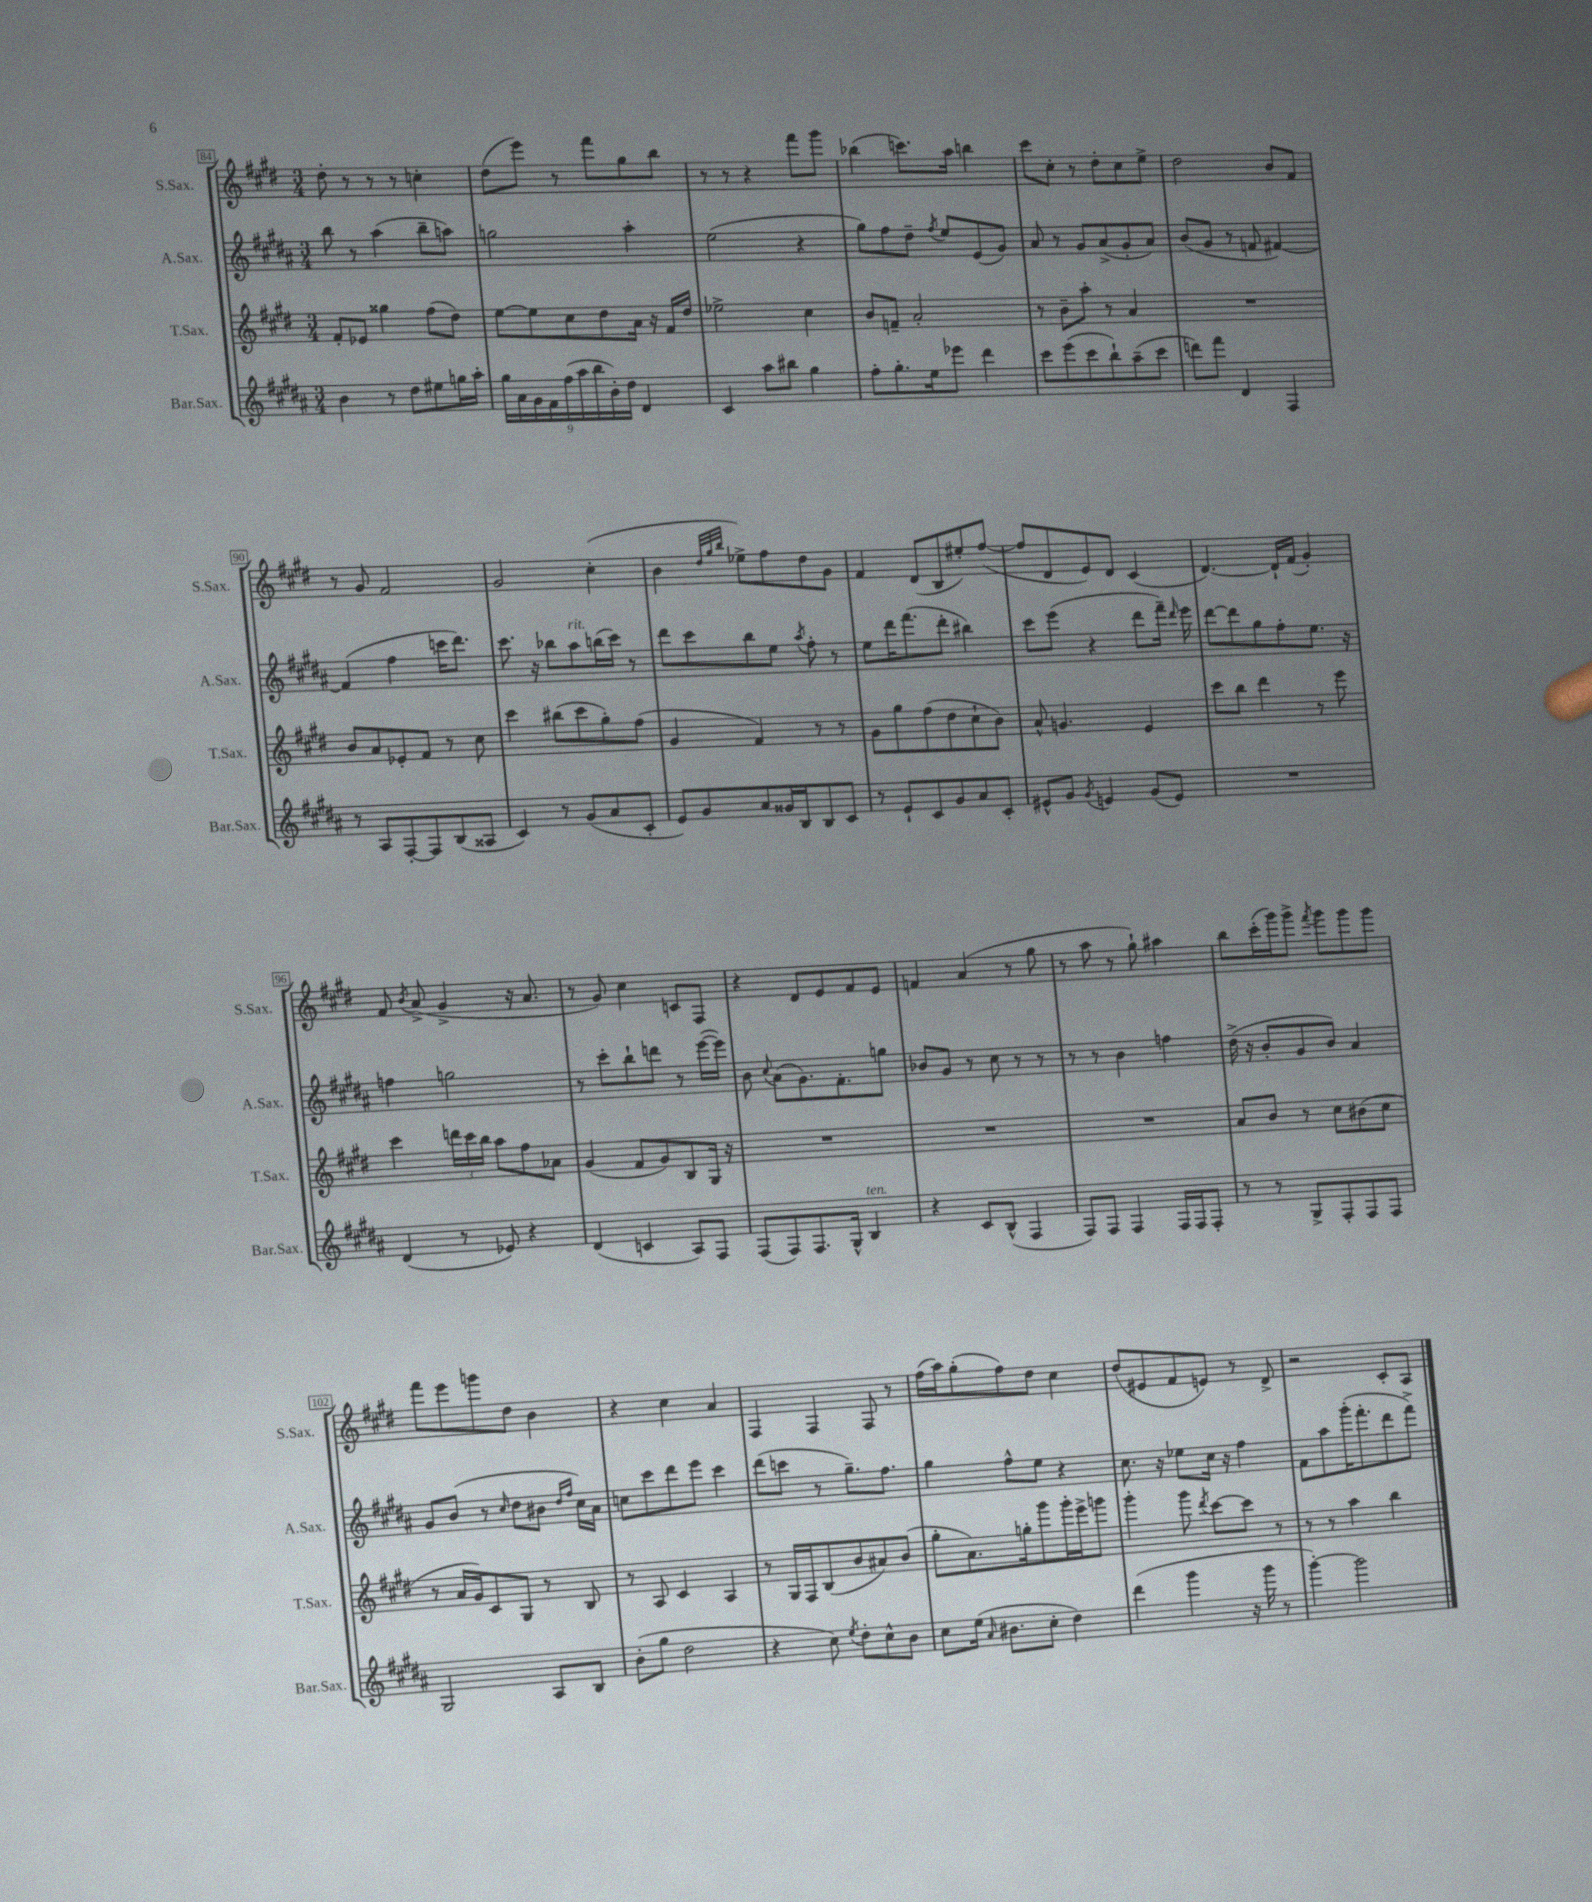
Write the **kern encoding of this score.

**kern	**kern	**kern	**kern
*part4	*part3	*part2	*part1
*staff4	*staff3	*staff2	*staff1
*I"Bar.Sax.	*I"T.Sax.	*I"A.Sax.	*I"S.Sax.
*I'Bar.Sax.	*I'T.Sax.	*I'A.Sax.	*I'S.Sax.
*clefG2	*clefG2	*clefG2	*clefG2
*k[f#c#g#d#a#]	*k[f#c#g#d#]	*k[f#c#g#d#a#]	*k[f#c#g#d#]
*M3/4	*M3/4	*M3/4	*M3/4
=84	=84	=84	=84
4b\	8f#'/L	8bb\	8dd#'\
.	8e-X/J	8r	8r
8r	4gg##X\	(4aa#\	8r
8dd#\L	.	.	8r
8ee#X\	(8ff#\L	8bb~\L	4ccn'\
16ggn\L	8dd#\J)	8aan\J)	.
16aa#'\JJ	.	.	.
=85	=85	=85	=85
18gg#\LL	[8ee\L	2ggn\	(8dd#\L
18a#\	.	.	.
18g#\	.	.	.
.	8ee\]	.	8eee\J)
18f#\	.	.	.
(18ff#\	.	.	.
.	8cc#\	.	8r
18aa#\	.	.	.
18bb\	.	.	.
.	8dd#\	.	8fff#\L
18b'\)	.	.	.
18dd#\JJ	.	.	.
4d#/	16a\Jk	4aa#'\	8gg#\
.	16r	.	.
.	16f#/LL	.	8bb\J
.	16dd#/JJ	.	.
=86	=86	=86	=86
4c#/	2ee-X^\	(2ee\	8r
.	.	.	8r
8aa#\L	.	.	4r
8bb#X\J	.	.	.
4gg#\	4cc#\	4r	8fff#\L
.	.	.	8ggg#\J
=87	=87	=87	=87
8ff#'\L	8b/L	8gg#\L)	(4bb-X\
8.gg#'\	8fn~/J	8ff#\	.
.	2a'/	8dd#~\J	8.cccn\L)
16ee\k	.	.	.
.	.	8qff#/	.
8eee-X\J	.	8ee/L	.
.	.	.	16aa\Jk
4ddd#\	.	(8e/	4bbn\
.	.	8g#/J)	.
=88	=88	=88	=88
8ccc#\L	8r	8a#/	8ccc#\L
(8eee\	8b~\L	8r	8cc#'\J
8ccc#\	8aa'\J	8g#/L	8r
8bb`\)	8r	(8a#^/	8dd#'\L
(8aa#~\	4a/	8g#'/	8cc#\
8ccc#\J	.	8a#/J)	8ee^\J
=89	=89	=89	=89
8dddn\L)	2.r	(8b/L	2dd#\
8fff#\J	.	8g#/J	.
4d#/	.	8r	.
.	.	8fn/	.
4F#/	.	[4f#X/)	8b/L
.	.	.	8f#/J
!!LO:LB:g=z
=90	=90	=90	=90
8r	8b/L	(4f#/]	8r
8A#/L	8a/	.	8g#/
[8F#'/	8e-X'/	4ff#\	2f#/
8F#/]	8f#/J	.	.
(8B/	8r	16cccn\KL	.
.	.	8.ddd#\J)	.
8A##X/J	8cc#\	.	.
=91	=91	=91	=91
4c#/)	4ccc#\	8.ccc#\	2g#/
.	.	16r	.
8r	(8bb#X\L	8bb-X\L	.
!	!	!LO:TX:a:i:t=rit.	!
(8g#/L	8ccc#\	8aa#\	.
8a#/	8gg#'\)	(16bbn\L	(4cc#'\
.	.	16ccc#\JJ)	.
8c#'/J	(8ff#\J	8r	.
=92	=92	=92	=92
8e/L)	4g#/	8ddd#\L	4b\
8g#/	.	8ccc#\	.
.	.	.	32qqdd#/LLL
.	.	.	32qqgg#/
.	.	.	32qqbb/JJJ
8a#/	4f#/)	8bb\	8ee-X^\L)
16g##X/L	.	8ee\J	8ff#\
16B/J	.	.	.
.	.	8qaa#/	.
8B/	8r	8ff#'\	8dd#\
8c#/J	8r	8r	8g#\J
=93	=93	=93	=93
8r	8g#\L	8ee\L	4f#/
8e`/L	8gg#\	16ddd#\K	.
.	.	(8.fff#\	.
8c#/	(8ff#\	.	(8d#/L
8g#/	8dd#\	8ddd#'\J	8B/
8a#/	8cc#`\	4bb#X\)	8ee#X'/)
8c#'/J	8b\J)	.	([8ff#/J
=94	=94	=94	=94
8e#X^^/L	8a^^/	8ccc#\L	8ff#/L]
8g#/J	4.gn/	(8eee\J	8d#/
8qg#/	.	.	.
4en/	.	4r	8e/)
.	.	.	8d#/J
(8g#/L	4e/	8ddd#\L	(4c#/
8e/J)	.	16fff#~\Jk)	.
.	.	16qqddd#/	.
.	.	16eee\	.
=95	=95	=95	=95
2.r	8ccc#\L	[8ddd#\L	[4.d#/)
.	8bb\J	8ddd#\]	.
.	4ddd#\	8gg#\	.
.	.	8ff#'\	16d#`/LL]
.	.	.	(16f#/JJ
.	8r	8.ee\J	4g#'/)
.	8eee\	.	.
.	.	16r	.
!!LO:LB:g=z
=96	=96	=96	=96
(4d#/	4ccc#\	4ffn\	8f#/
.	.	.	8qb/
.	.	.	(8a^/
8r	24dddn\LL	2ggn\	4g#^/
.	24ccc#\	.	.
.	24bb\JJ	.	.
8e-X/)	8aa\L	.	.
4r	8ff#\	.	16r
.	.	.	8.a/
.	8a-X\J	.	.
=97	=97	=97	=97
(4d#/	(4g#/	8r	8r
.	.	8ccc#'\L	8g#/)
4cn/	8f#/L	8bb`\	4cc#\
.	8g#/)	8dddn\J	.
8A#/L)	8B/	8r	8cn/L
8F#/J	16G#/Jk	([16eee\LL	8F#/J
.	16r	16eee\JJ])	.
=98	=98	=98	=98
(8F#/L	2.r	8b\	4r
.	.	8qqcc#/	.
8F#/)	.	(8a#\L	.
8.F#/	.	8.g#\)	8d#/L
.	.	.	8e/
16G#^^/Jk	.	8.f#'\	.
!LO:TX:a:i:t=ten.	!	!	!
4B/	.	.	8f#/
.	.	8ggn\J	8e/J
=99	=99	=99	=99
4r	2.r	8b-X/L	4fn/
.	.	8g#/J	.
8c#/L	.	8r	(4a/
(8B^^/J	.	8cc#\	.
4F#/	.	8r	8r
.	.	8r	8gg#\
=100	=100	=100	=100
8F#/L)	2.r	8r	8r
8F#/J	.	8r	8aa\
4F#/	.	4b\	8r
.	.	.	8gg#`\)
16F#/LL	.	4ffn\	4aa#X\
16F#/J	.	.	.
8F#'/J	.	.	.
=101	=101	=101	=101
8r	8a/L	(16dd#^\	8bb\L
.	.	16r	.
8r	8b/J	8b'/L	(16ccc#'\L
.	.	.	16ggg#\J)
8G#^/L	8r	8g#/	8ggg#^\J
.	.	.	8qfff#/
8F#'/	8cc#\L	8b/J)	8ggg#\L
8F#/	(8b#X\	4a#/	8ggg#\
8F#/J	8cc#\J	.	8ggg#\J
!!LO:LB:g=z
=102	=102	=102	=102
2G#/	8r	8g#/L	8fff#\L
.	16a/LL	(8b/J	8eee\
.	16g#/J)	.	.
.	8c#/	8r	8gggn\
.	.	16qqcc#/	.
.	8G#/J	8dd#\L	8dd#\J
8A#/L	8r	8b#X\J	4b\
.	.	16qqdd#/LL	.
.	.	16qqff#/JJ	.
8B/J	8B/	16cc#\LL)	.
.	.	16a#\JJ	.
=103	=103	=103	=103
(8b'\L	8r	8ccn\L	4r
8gg#\J	8A/	8ccc#\	.
2dd#\	4c#/	8ddd#\	4cc#\
.	.	8eee\J	.
.	4A/	4ccc#\	4a/
=104	=104	=104	=104
4r	8r	(8ddd#\L	4F#/
.	16G#/LL	8cccn\J	.
.	16F#/J	.	.
8cc#\)	(8B/	8r	4F#/
8qee/	.	.	.
8dd#'\L	8b/	8.gg#~\L)	.
8cc#^^\	8a#X/)	.	8F#/
.	.	8.ff#\J	.
8b\J	(8b/J	.	8r
=105	=105	=105	=105
8cc#\L	8gg#'\L	4gg#\	(16ff#\LL
.	.	.	16aa\J)
(16ee\Jk	8.a\)	.	(8gg#'\
16qqa#/	.	.	.
8.b#X\L	.	.	.
.	.	8ff#^^\L	8ff#\)
.	16ggn'\k	.	.
8cc#'\J	8ggg#\	8ee\J	8dd#\J
4dd#\)	16ggg#'\L	4r	4cc#\
.	16eee^\J	.	.
.	8gggn\J	.	.
=106	=106	=106	=106
(4ddd#\	4ggg#'\	8.cc#\	(8dd#/L
.	.	.	8e#X/
.	.	16r	.
4ggg#\	8ggg#\	8ee-X\L	8f#/
.	8qddd#/	.	.
.	[8ccc#\L	16cc#\Jk	8en/J)
.	.	16r	.
16r	8ccc#\J]	4ff#\	8r
16ggg#\	.	.	.
8r	8r	.	8d#^/
=107	=107	=107	=107
[4ggg#'\)	8r	8f#\L	2r
.	8r	8aa#\	.
2ggg#\]	4aa\	(16ggg#'\K	.
.	.	8.fff#'\	.
.	4bb\	8ddd#\	8c#'/L
.	.	8fff#^\J)	8A/J
==	==	==	==
*-	*-	*-	*-
